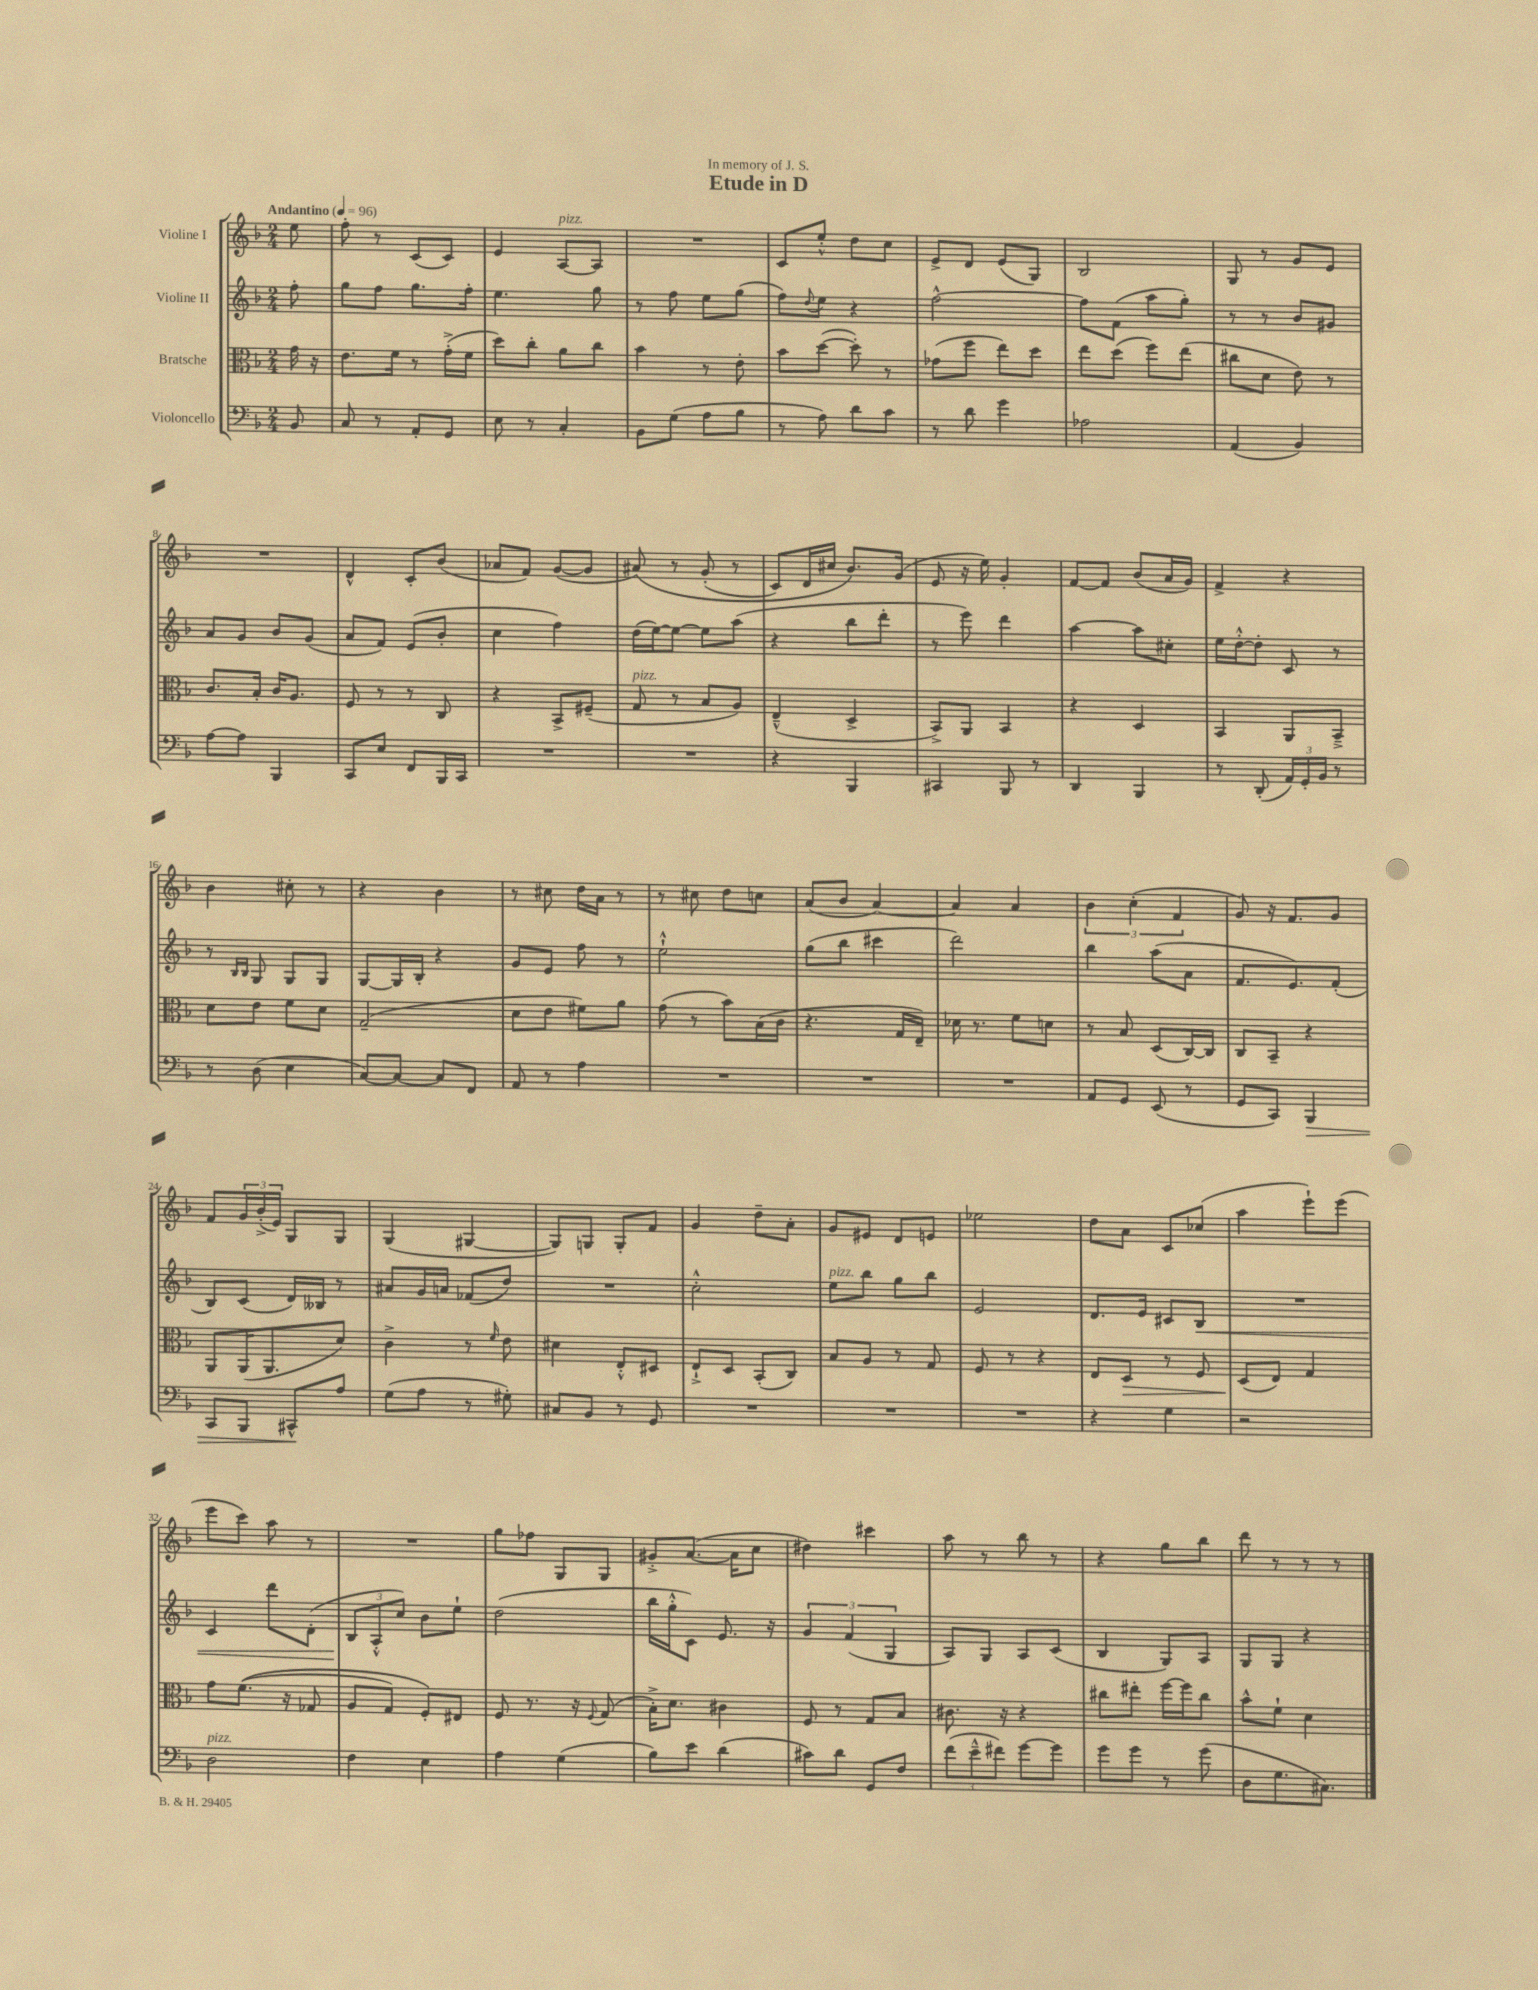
\header { title = "Etude in D" dedication = "In memory of J. S." }
<<
\new StaffGroup <<
\new Staff = "s0" \with { instrumentName = "Violine I" } {
    \clef treble \key f \major \numericTimeSignature \time 2/4 \partial 8 \tempo "Andantino" 4 = 96
    e''8 |
    f''8-. r8 c'8( c'8) |
    e'4 a8~^\markup { \italic "pizz." } a8 |
    R2 |
    c'8 e''8-.-^ d''8 c''8 |
    e'8-> d'8 e'8( g8) |
    bes2 |
    g8 r8 g'8 e'8 |
    R2 |
    d'4-^ c'8-. bes'8( |
    aes'8 f'8) g'8~( g'8 |
    ais'8)\( r8 g'8-.( r8 |
    c'8) d'16 cis''16 bes'8.\) g'16( |
    e'8 r16 e''16) g'4-. |
    f'8~ f'8 bes'8( a'16 g'16) |
    f'4-> r4 |
    bes'4 cis''8-. r8 |
    r4 bes'4 |
    r8 cis''8 d''16 a'16 r8 |
    r8 cis''8 d''8 c''8 |
    a'8( bes'8 a'4~) |
    a'4 a'4 |
    \tuplet 3/2 { bes'4 c''4-.( f'4 } |
    g'8) r16 f'8. g'8 |
    f'8 \tuplet 3/2 { g'16 bes'16-.->( e'16) } g8 g8 |
    g4( gis4~ |
    gis8) g8 g8-. f'8 |
    g'4 d''8-- a'8-. |
    g'8 eis'8 d'8 e'8 |
    ees''2 |
    d''8 a'8 c'8 ces''8( |
    a''4 e'''8-!) e'''8( |
    e'''8 c'''8) a''8 r8 |
    R2 |
    g''8 fes''8 g8 g8 |
    gis'8-.-> a'8.~( a'16 c''8 |
    dis''4) cis'''4 |
    a''8 r8 bes''8 r8 |
    r4 g''8 bes''8 |
    d'''8 r8 r8 r8 \bar "|." |
}
\new Staff = "s1" \with { instrumentName = "Violine II" } {
    \clef treble \key f \major \numericTimeSignature \time 2/4 \partial 8
    f''8-. |
    g''8 f''8 g''8. f''16-. |
    e''4. g''8 |
    r8 f''8 e''8 g''8( |
    f''8) \appoggiatura { d''8 } e''8 r4 |
    f''2~-^ |
    f''8 f'8( a''8 g''8-.) |
    r8 r8 bes'8 gis'8 |
    a'8 g'8 bes'8 g'8( |
    a'8 f'8) e'8( bes'8-. |
    c''4 f''4) |
    d''16( e''16~) e''8~ e''8 a''8( |
    r4 bes''8 d'''8-. |
    r8 e'''8) d'''4 |
    a''4~ a''8 cis''8-. |
    e''16 d''16~-.-^ d''8-. c'8 r8 |
    r8 \grace { bes16 bes16 } g8 g8 g8 |
    g8~ g16 bes16-. r4 |
    g'8 e'8 f''8 r8 |
    e''2-!-^ |
    g''8( bes''8 cis'''4 |
    d'''2) |
    bes''4 a''8( a'8 |
    f'8. e'8.) f'8-.( |
    bes8) c'8( d'16) beses16 r8 |
    ais'8 g'16 a'16 fes'8( d''8) |
    R2 |
    c''2-.-^ |
    e''8^\markup { \italic "pizz." } bes''8 g''8 bes''8 |
    e'2 |
    d'8. e'16 cis'8 bes8\< |
    R2 |
    c'4 d'''8 d'8-.( |
    \tuplet 3/2 { bes8\! a8-.-^ c''8) } bes'8 e''8-! |
    d''2( |
    bes''16 g''16-.-^ c'8) e'8. r16 |
    \tuplet 3/2 { g'4 f'4( g4 } |
    a8) g8 a8 c'8( |
    bes4 g8) a8 |
    g8 g8 r4 \bar "|." |
}
\new Staff = "s2" \with { instrumentName = "Bratsche" } {
    \clef alto \key f \major \numericTimeSignature \time 2/4 \partial 8
    g'16 r16 |
    e'8. f'16 r8 g'16-.->( f'16 |
    d''8) c''8-. a'8 c''8 |
    bes'4 r8 e'8-. |
    bes'8 d''8~( d''8-.) r8 |
    ges'8( f''8 e''8) d''8 |
    e''8 d''8( f''8) e''8( |
    cis''8 d'8 e'8) r8 |
    c'8. bes16-. c'16 a8. |
    f8 r8 r8 c8 |
    r4 bes,8-> fis8--( |
    g8^\markup { \italic "pizz." } r8 bes8 a8) |
    e4---^( d4-> |
    bes,8->) a,8 bes,4 |
    r4 d4 |
    bes,4 a,8 bes,8---> |
    d'8 e'8 f'8 d'8 |
    g2--( |
    d'8 e'8 fis'8) a'8 |
    g'8( r8 bes'8) bes16( c'16 |
    r4. g16 e16--) |
    des'16 r8. f'8 d'8 |
    r8 bes8 d8( c16~) c16 |
    c8 bes,8-- r4 |
    a,8 a,16( a,8. d'8) |
    c'4-> r8 \grace { f'16 } e'8 |
    dis'4 e8-.-^ dis8 |
    e8-!-> d8 bes,8-.( c8) |
    bes8 a8 r8 g8 |
    f8 r8 r4 |
    e8 d8\> r8 f8 |
    d8\!( e8) g4 |
    g'8 f'8.(\( r16 ges8 |
    a8 g8) f8-.\) eis8 |
    f8 r8. r16 \appoggiatura { f8 } g8( |
    bes16-.->) d'8. cis'4 |
    f8 r8 g8 bes8 |
    cis'8. r16 r4 |
    cis''8 eis''8-. f''16~ f''16 cis''8 |
    bes'8-^ f'8-! d'4 \bar "|." |
}
\new Staff = "s3" \with { instrumentName = "Violoncello" } {
    \clef bass \key f \major \numericTimeSignature \time 2/4 \partial 8
    bes,8 |
    c8 r8 a,8-. g,8 |
    e8 r8 c4-. |
    bes,8 g8( a8 bes8 |
    r8 a8) d'8 c'8 |
    r8 d'8 g'4 |
    aes2 |
    a,4( bes,4) |
    a8~ a8 bes,,4 |
    c,8 e8 f,8 bes,,16 c,16 |
    R2 |
    R2 |
    r4 bes,,4 |
    cis,4 bes,,8 r8 |
    d,4 bes,,4 |
    r8 d,8-.( \tuplet 3/2 { a,16) g,16-. bes,16 } r8 |
    r8 d8( e4 |
    c8~) c8~ c8 f,8 |
    a,8 r8 a4 |
    R2 |
    R2 |
    R2 |
    a,8 g,8 e,8( r8 |
    g,8 c,8) bes,,4\> |
    c,8 bes,,8 cis,8-^\! a8 |
    g8( a8 r8 gis8-.) |
    cis8 bes,8 r8 g,8 |
    R2 |
    R2 |
    R2 |
    r4 g4 |
    r2 |
    d2^\markup { \italic "pizz." } |
    f4 e4 |
    a4 g4( |
    bes8) e'8 d'4( |
    cis'8) d'8 g,8 f8 |
    \tuplet 3/2 { f'8( e'8---^ fis'8) } g'8~ g'8 |
    g'8 g'8 r8 g'8( |
    d8 g8. cis8.) \bar "|." |
}
>>
>>
